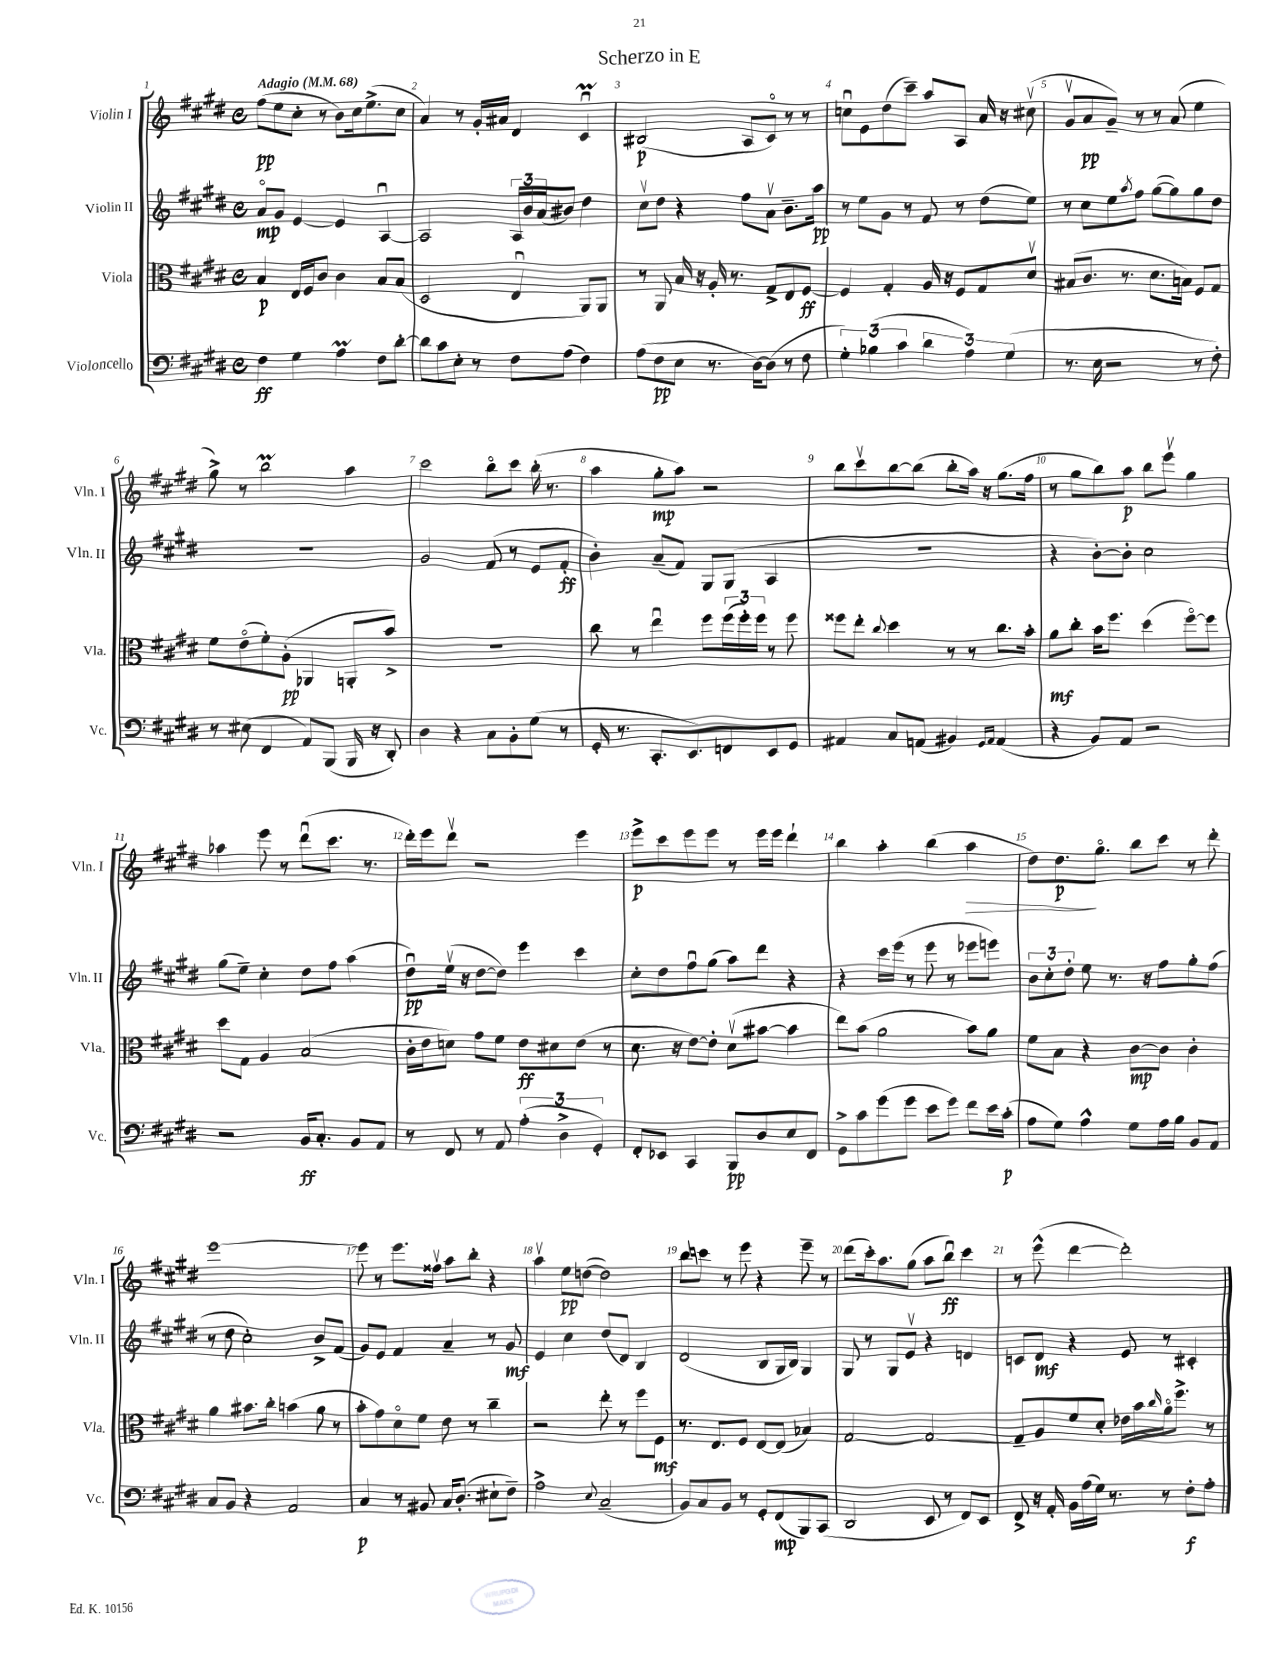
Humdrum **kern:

**kern	**kern	**kern	**kern
*staff4	*staff3	*staff2	*staff1
*clefF4	*clefC3	*clefG2	*clefG2
*k[f#c#g#d#]	*k[f#c#g#d#]	*k[f#c#g#d#]	*k[f#c#g#d#]
*M4/4	*M4/4	*M4/4	*M4/4
*met(c)	*met(c)	*met(c)	*met(c)
*MM68	*MM68	*MM68	*MM68
4F#	4B	8ao	(8ff#
.	.	8g#	8ee
4G#	16E	[4e	8cc#'
.	16F#	.	.
.	8c#	.	8r
4A	4c#	4e]	8b)
.	.	.	16cc#
.	.	.	(8.ee^
8F#	8B	[4Au	.
[8d#'	(8B	.	8cc#
=	=	=	=
8d#]	2D#	2A]	4a)
8c#	.	.	.
8E'	.	.	8r
8r	.	.	16g#'
.	.	.	16a#
8F#	4Eu	24A	4d#
.	.	24b	.
.	.	(24a	.
(8A	.	8b#)	.
4F#)	8AA)	4dd#	4c#u
.	8AA	.	.
=	=	=	=
(8A	8r	8cc#v	(2B#
8F#	8AA	8dd#	.
8E	16B	4r	.
.	16r	.	.
8.r	16A'	.	.
.	8.r	.	.
.	.	8ff#	8A
[16D#)	.	.	.
(8D#]	8G#^	8av	8c#o)
8r	8E	8.b~	8r
8F#	[8F#	.	8r
.	.	16aa	.
=	=	=	=
6G#')	4F#]	8r	8ccu
.	.	8ee	8e
(6B-	.	.	.
.	4G#'	8g#	(8dd#
6c#	.	.	.
.	.	8r	8ccc#~)
6d#	16A	8f#	8aa
.	16r	.	.
.	8F#	8r	8A
6A)	.	.	.
.	8G#	(8dd#	16a
.	.	.	16r
(6G#	.	.	.
.	8d#v	8ee)	(8cc#v
=	=	=	=
8.r	(8B#	8r	8g#v
.	8.c#	8cc#	8a
16E	.	.	.
2r	.	8ee	8g#~)
.	8.r	.	.
.	.	8qaa	.
.	.	8ff#	8r
.	8.d#	([8gg#	8r
.	.	8gg#])	(8a
.	16B)	.	.
8r	8F#	8gg#	4ee
8F#')	8G#	8dd#	.
=	=	=	=
8r	8f#	1r	8gg#^)
(8E#	(8eo	.	8r
4FF#	8f#')	.	2bb
.	(8A'	.	.
8AA)	4AA-	.	.
(8BBB	.	.	.
16BBB	8AA'	.	4aa
16r	.	.	.
8DD#')	8b^)	.	.
=	=	=	=
4D#	1r	2g#	2ccc#
4r	.	.	.
8C#	.	(8f#	8bbo
8BB'	.	8r	8ccc#
(8G#	.	8e	(16bb'
.	.	.	8.r
8r	.	8f#'	.
=	=	=	=
16GG#'	8cc#	4b')	4aa
8.r	.	.	.
.	8r	.	.
8.CC#'	4eeu	(8a~	8gg#'
.	.	8f#)	8aa)
8.EE)	.	.	.
.	8ff#	8G#	2r
8FF	(24ff#	(8G#	.
.	24ff#')	.	.
.	24ff#	.	.
8EE	8r	4A	.
8GG#	8ff#	.	.
=	=	=	=
4AA#	8ff##	1r	8bb
.	8ee'	.	8ccc#v
.	8qqcc#	.	.
8C#	4dd#	.	[8bb
(8AA	.	.	(8bb]
4BB#)	8r	.	8bb'
.	8r	.	16aa)
.	.	.	16r
16qqGG#	.	.	.
16qqAA	.	.	.
(4AA	8.cc#	.	(8.gg#
.	16b'	.	16ff#
=	=	=	=
4r	8a	4r	8r
.	8cc#'	.	8gg#
8BB)	16b	[8b')	8bb)
.	8.ff#	.	.
8AA	.	8b']	8aa
2r	(4dd#	2cc#	8bb
.	.	.	8eeev
.	[8ff#o)	.	4gg#
.	8ff#]	.	.
=	=	=	=
2r	8dd#	(8gg#	4aa-
.	8G#	8ee~)	.
.	4A	4cc#'	8eee
.	.	.	8r
16BB	(2B	8dd#	(8ddd#u
8.C#'	.	.	.
.	.	8ff#	8.ccc#
8BB	.	(4aa	.
.	.	.	8.r
8AA	.	.	.
=	=	=	=
8r	16c#'	8dd#u)	16ddd#')
.	16e	.	16eee
8FF#	8d)	(16eev	8ddd#v
.	.	16r	.
8r	8g#	[8dd#	2r
8AA	8f#	8dd#])	.
(6A'	8e	4eee	.
.	8d#	.	.
6D#^	.	.	.
.	(8e	4ccc#	4eee
6GG#')	.	.	.
.	8r	.	.
=	=	=	=
8FF#'	8.d#	8cc#'	8eee^
8EE-	.	8dd#	8ccc#
.	16r	.	.
4CC#	[8e)	8ff#u	8eee
.	8e']	(8gg#	8eee
8BBB	(8d#v	8aa)	8r
8D#	[8b#	8ddd#	16eee
.	.	.	16eee
8E	4b#]	4r	4ddd#`
8FF#	.	.	.
=	=	=	=
8GG#^	8ee)	4r	4bb
8c#	(8b	.	.
(8g#	2a	16ccc#	4aa'
.	.	(16eee	.
8g#	.	8r	.
8e	.	8eee	(4bb
8g#)	.	8r	.
8f#	8b)	8eee-	4aa
16e	8a	8eee)	.
(16c#'	.	.	.
=	=	=	=
8A	8f#	12b	8dd#)
.	.	12cc#'	.
8G#)	8B	.	8.dd#
.	.	12dd#'	.
4A^^	4r	8ee	.
.	.	.	8.gg#o
.	.	8.r	.
8G#	[8c#	.	8bb
.	.	16r	.
16A	8c#]	8ff#	8ccc#
16B	.	.	.
8BB	4c#'	8gg#'	8r
8AA	.	(8ff#	8ddd#'
=	=	=	=
8C#	4a	8r	[1eee
8BB	.	8dd#	.
4r	8.b#	2cc#')	.
.	16cc#'	.	.
2AA	(4b	.	.
.	8a	8b^	.
.	8r	(8f#	.
=	=	=	=
4C#	8b'	8g#)	8eee]
.	8g#)	8e	8r
8r	8d#o	4f#	8.eee
8BB#	8f#	.	.
.	.	.	16ff##v
16C#	8e	4a~	8aa
(8.D#'	.	.	.
.	8r	.	8bb'
8E#`	4cc#~	8r	4r
8F#~)	.	8g#	.
=	=	=	=
2A^	2r	4e	4aav
.	.	4cc#	8ee
.	.	.	([8dd
8qqE	.	.	.
(2C#~	8ee'	(8dd#	2dd])
.	8r	8d#)	.
.	8ff#	4B	.
.	8F#	.	.
=	=	=	=
8BB)	8.r	(2d#	8bb
8C#	.	.	8ccc
.	8.E	.	.
8BB	.	.	8r
8r	8F#	.	8eee
8GG#'	[8E	8B	4r
(8FF#	(8E]	16G#	.
.	.	16B)	.
8BBB)	4B-)	4G#	8eee~
(8CC#	.	.	8r
=	=	=	=
2DD#	[2G#	8G#	(8ddd#
.	.	8r	16ccc#')
.	.	.	8.aa
.	.	8G#	.
.	.	8ev	(8gg#
8EE	2G#_	4r	8aa
8r	.	.	8bbu)
8FF#)	.	4d	4ccc#
8EE	.	.	.
=	=	=	=
8FF#^	8G#~]	8c	8r
16r	8A	8d#	(8eee^^
16AA'	.	.	.
16BB	8f#	4r	[4ddd#
(16A	.	.	.
16G#)	8d#'	.	.
8.r	.	.	.
.	16e-	8e	2ddd#'])
.	16b	.	.
.	16qqcc#	.	.
8r	16ao	8r	.
.	8.ff#^	.	.
8F#'	.	4c#'	.
8A'	8r	.	.
==	==	==	==
*-	*-	*-	*-
